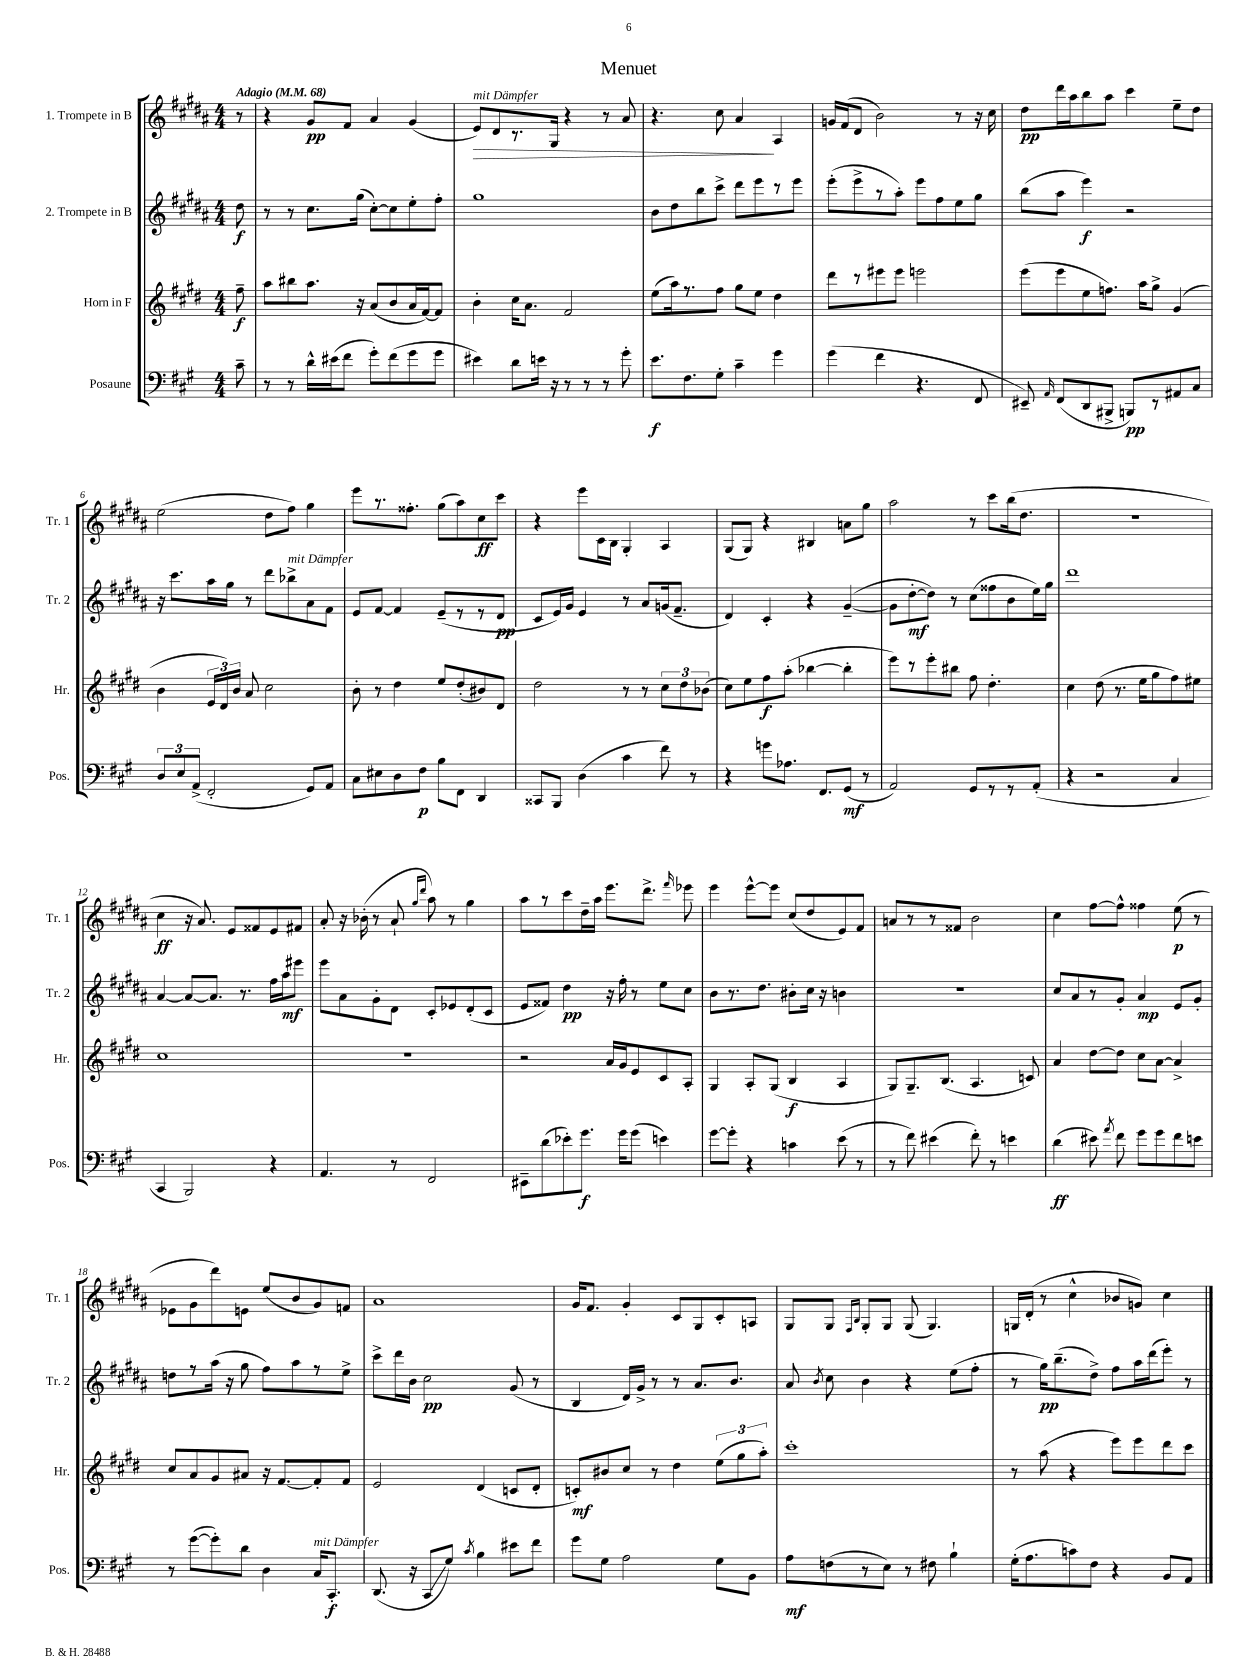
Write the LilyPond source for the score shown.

\header { title = "Menuet" }
<<
\new StaffGroup <<
\new Staff = "s0" \with { instrumentName = "1. Trompete in B" shortInstrumentName = "Tr. 1" } {
    \clef treble \key b \major \numericTimeSignature \time 4/4 \partial 8 \tempo "Adagio" 4 = 68
    \autoBeamOff r8 |
    r4 gis'8[\pp fis'8] ais'4 gis'4( |
    e'8[\>^\markup { \italic "mit Dämpfer" }) dis'8 r8. gis16] r4 r8 ais'8 |
    r4. cis''8 ais'4\! ais4 |
    g'16[ fis'16( dis'8] b'2) r8 r16 cis''16 |
    dis''8[\pp dis'''16 ais''16 b''8 ais''8] cis'''4 e''8[-- dis''8] |
    e''2( dis''8[ fis''8]) gis''4 |
    e'''8[ r8. fisis''8.]-. gis''8[( ais''8) cis''8\ff cis'''8] |
    r4 e'''8[ cis'16 b16] gis4-. ais4 |
    gis8[( gis8]) r4 bis4 a'8[ gis''8] |
    ais''2 r8 cis'''8[ b''16( dis''8.] |
    R1 |
    cis''4\ff r16 ais'8.) e'8[ fisis'8 e'8 fis'8] |
    ais'8-. r16 bes'16-.( r8 ais'8-! \grace { gis''16[ dis'''16] } ais''8) r8 gis''4 |
    ais''8[ r8 cis'''8 dis''16-- ais''16] e'''8.[ dis'''8.]-> \grace { fis'''16 } ees'''8 |
    e'''4 e'''8[~-^ e'''8] cis''8[( dis''8 e'8) fis'8] |
    a'8[ r8 r8 fisis'8] b'2 |
    cis''4 fis''8[~ fis''8]-^ fisis''4 e''8\p( r8 |
    ees'8[ gis'8 dis'''8) e'8] e''8[( b'8 gis'8) f'8] |
    ais'1 |
    gis'16[ fis'8.] gis'4-. cis'8[ gis8 cis'8-. a8] |
    gis8[ gis8] \grace { fis16[ b16] } gis8[-. gis8] gis8( gis4.) |
    g16[ dis'16]-.( r8 cis''4-^ bes'8[ g'8]) cis''4 \bar "|." |
}
\new Staff = "s1" \with { instrumentName = "2. Trompete in B" shortInstrumentName = "Tr. 2" } {
    \clef treble \key b \major \numericTimeSignature \time 4/4 \partial 8
    \autoBeamOff dis''8\f |
    r8 r8 cis''8.[ gis''16]( cis''8[~-.) cis''8 e''8-. fis''8]-. |
    gis''1 |
    b'8[ dis''8 b''8 cis'''8]-> dis'''8[ e'''8 r8 e'''8] |
    e'''8[-.( e'''8-> r8 ais''8]-.) e'''8[ fis''8 e''8 gis''8] |
    b''8[( ais''8] e'''4\f) r2 |
    r16 cis'''8.[ ais''16 gis''16] r8 dis'''8[ bes''8->^\markup { \italic "mit Dämpfer" } ais'8 fis'8] |
    e'8[ fis'8]~ fis'4 e'8[--( r8 r8 dis'8]\pp |
    cis'8[ e'16) gis'16] e'4 r8 ais'8[ g'16( fis'8.]-- |
    dis'4) cis'4-. r4 gis'4~--( |
    gis'8[ dis''8~-.\mf dis''8]) r8 cis''8[( fisis''8 b'8 e''16) gis''16] |
    dis'''1 |
    ais'4~ ais'8[~ ais'8.] r8. fis''16[ ais''16\mf eis'''8] |
    e'''8[ ais'8 gis'8-. dis'8] cis'8[-. ees'8 dis'8-.( cis'8] |
    e'8[ fisis'8]) dis''4\pp r16 fis''16-. r8 e''8[ cis''8] |
    b'8[ r8. dis''8.] bis'8[-. cis''16] r16 b'4 |
    R1 |
    cis''8[ ais'8 r8 gis'8]-. ais'4\mp e'8[ gis'8]-. |
    d''8[ r8 ais''16]( r16 gis''8 fis''8[) ais''8 r8 e''8]-> |
    cis'''8[-> dis'''16 b'16] cis''2\pp gis'8( r8 |
    b4 dis'16[) gis'16]-> r8 r8 ais'8.[ b'8.] |
    ais'8 \acciaccatura { b'8 } cis''8 b'4 r4 e''8[( fis''8]-. |
    r8 gis''16[\pp) b''8.--( dis''8]->) fis''8[ ais''16 dis'''16( e'''8]-.) r8 \bar "|." |
}
\new Staff = "s2" \with { instrumentName = "Horn in F" shortInstrumentName = "Hr." } {
    \clef treble \key e \major \numericTimeSignature \time 4/4 \partial 8
    \autoBeamOff fis''8--\f |
    a''8[ bis''8 a''8.] r16 a'8[( b'8 a'16 fis'16~) fis'8] |
    b'4-. cis''16[ a'8.] fis'2 |
    e''8[( a''16) r8. fis''8] gis''8[ e''8] dis''4 |
    dis'''8[ r8 eis'''8 eis'''8] e'''2 |
    e'''8[( e'''8 e''8 f''8.]) a''16[ gis''8]-> gis'4( |
    b'4 \tuplet 3/2 { e'16[ dis'16) b'16] } a'8 cis''2 |
    b'8-. r8 dis''4 e''8[ dis''8-.( bis'8) dis'8] |
    dis''2 r8 r8 \tuplet 3/2 { cis''8[ dis''8 bes'8]( } |
    cis''8[) e''8 fis''8\f a''8]-.( bes''4~ bes''4-. |
    e'''8[) r8 e'''8-. bis''8] fis''8 dis''4.-. |
    cis''4 dis''8( r8. e''16[ gis''8 fis''8) eis''8] |
    cis''1 |
    R1 |
    r2 a'16[ gis'16 e'8 cis'8 a8]-. |
    gis4 a8[-. gis8]( b4\f a4 |
    gis8[) gis8.-- b8.]( a4. c'8) |
    a'4 dis''8[~ dis''8] cis''8[ a'8]~ a'4-> |
    cis''8[ a'8 gis'8 ais'8] r16 fis'8.[~ fis'8-. fis'8] |
    e'2 dis'4( c'8[ dis'8]-. |
    c'8[-.\mf) bis'8 cis''8] r8 dis''4 \tuplet 3/2 { e''8[( gis''8 a''8]-.) } |
    cis'''1-. |
    r8 a''8( r4 e'''8[) e'''8 dis'''8 cis'''8] \bar "|." |
}
\new Staff = "s3" \with { instrumentName = "Posaune" shortInstrumentName = "Pos." } {
    \clef bass \key a \major \numericTimeSignature \time 4/4 \partial 8
    \autoBeamOff cis'8-- |
    r8 r8 d'16[-^ eis'16( fis'8] gis'8[-.) fis'8( gis'8 gis'8] |
    eis'4) d'8[ e'16] r16 r8 r8 r8 gis'8-. |
    e'8.[\f fis8. gis8]-. cis'4-- gis'4 |
    gis'4( fis'4 r4. fis,8 |
    eis,8--) \grace { a,16 } fis,8[( d,8 bis,,8]-> b,,8[\pp) r8 ais,8 cis8] |
    \tuplet 3/2 { d8[ e8 a,8]->( } fis,2-. gis,8[) a,8] |
    cis8[ eis8 d8 fis8]\p b8[ fis,8] d,4 |
    cisis,8[ b,,8] d4( cis'4 fis'8) r8 |
    r4 g'8[ aes8.] fis,8.[ gis,8]\mf( r8 |
    a,2) gis,8[ r8 r8 a,8]-.( |
    r4 r2 cis4 |
    cis,4 b,,2) r4 |
    a,4. r8 fis,2 |
    eis,8[-- d'8( ees'8-.) gis'8.]\f gis'16[ gis'8]( e'4) |
    gis'8[~ gis'8]-. r4 c'4 e'8( r8 |
    r8 fis'8) eis'4( fis'8-.) r8 e'4 |
    d'4\ff( eis'8) \acciaccatura { a'8 } fis'8 gis'8[ gis'8 fis'8 e'8] |
    r8 gis'8[~( gis'8-.) d'8] d4 cis16[^\markup { \italic "mit Dämpfer" } cis,8.]-.\f |
    d,8.( r16 cis,8[\glissando gis8]) \acciaccatura { cis'8 } b4 eis'8[ fis'8] |
    gis'8[ gis8] a2 gis8[ b,8] |
    a8[\mf f8( r8 e8]) r8 fis8 b4-! |
    gis16[-.( a8. c'8) fis8] r4 b,8[ a,8] \bar "|." |
}
>>
>>
